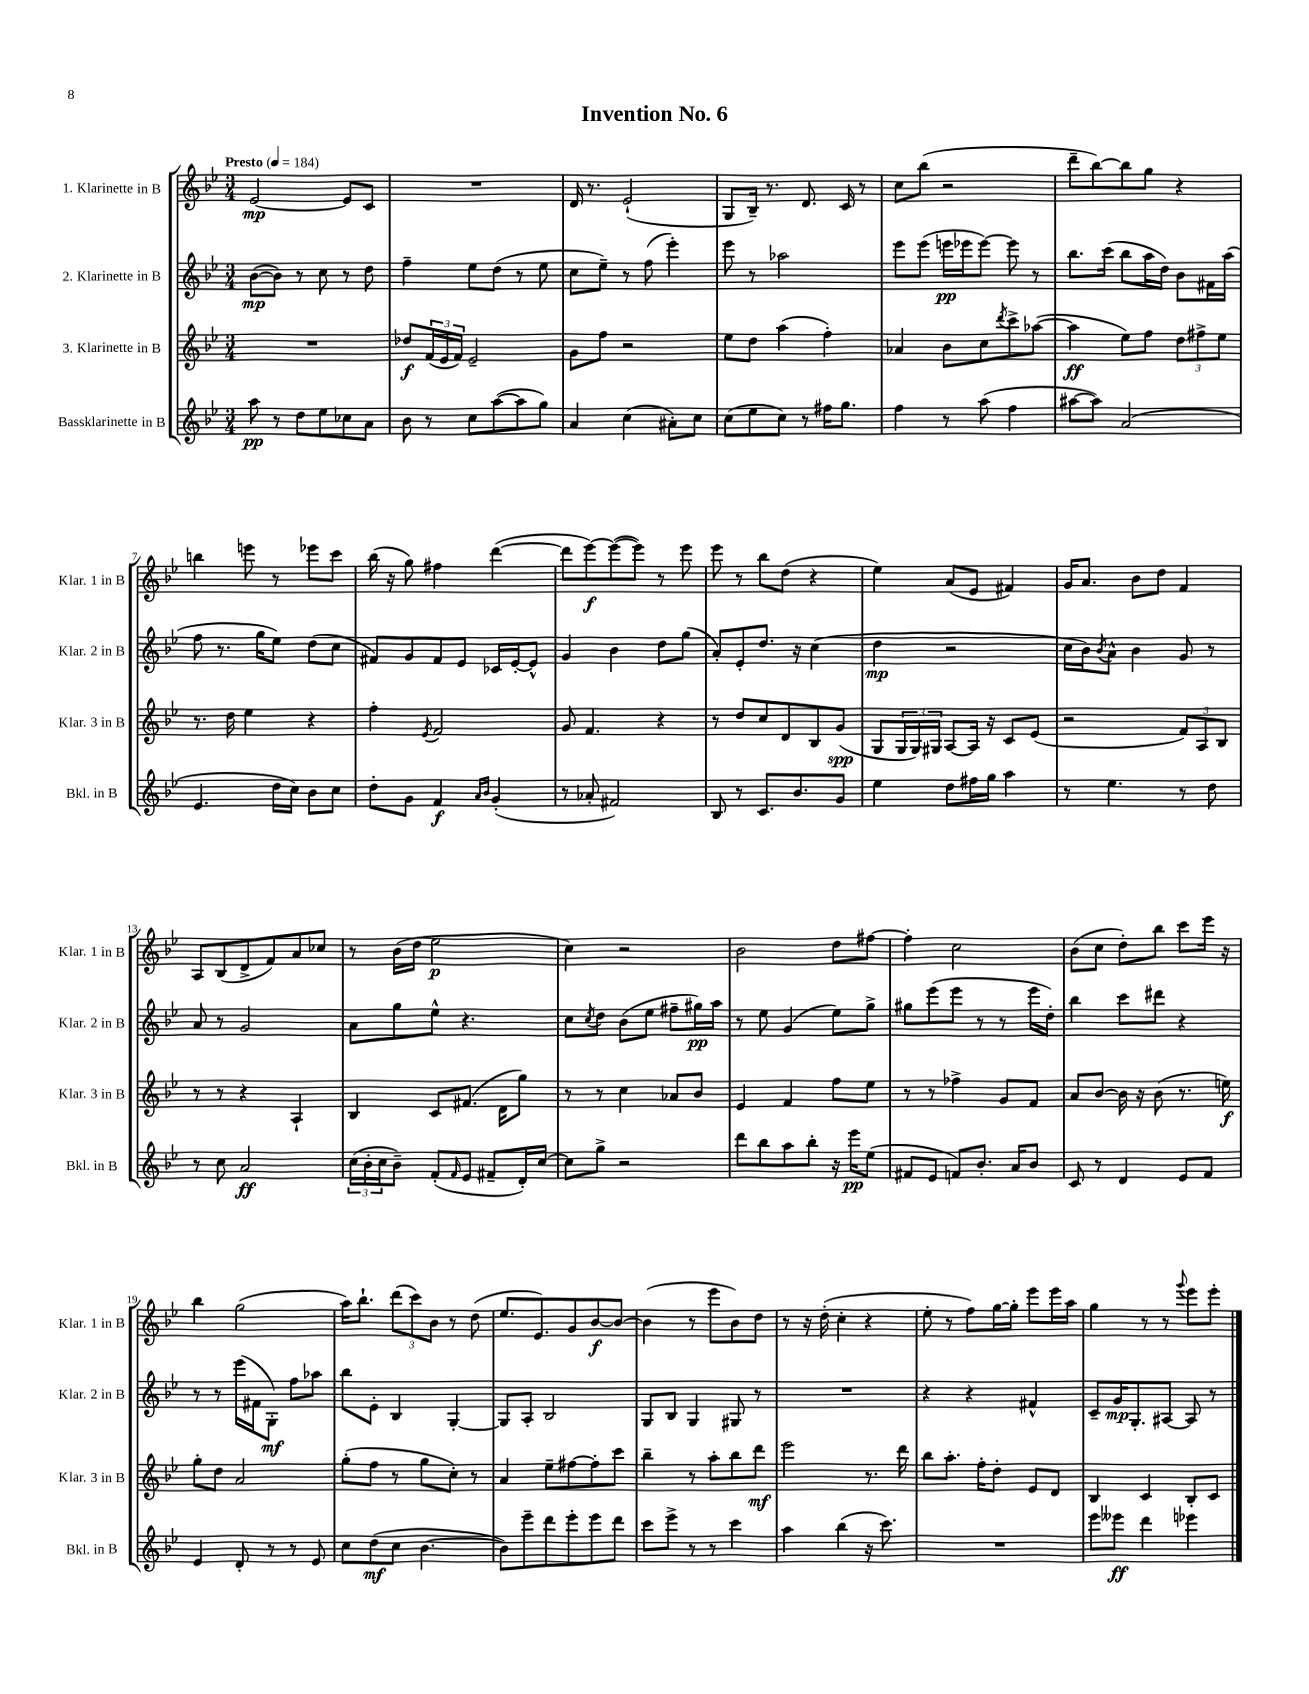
\header { title = "Invention No. 6" }
<<
\new StaffGroup <<
\new Staff = "s0" \with { instrumentName = "1. Klarinette in B" shortInstrumentName = "Klar. 1 in B" } {
    \clef treble \key bes \major \numericTimeSignature \time 3/4 \tempo "Presto" 4 = 184
    ees'2~\mp ees'8 c'8 |
    R2. |
    d'16 r8. ees'2-!( |
    g8 bes16--) r8. d'8. c'16 r8 |
    c''8 bes''8( r2 |
    d'''8-- bes''8~) bes''8 g''8 r4 |
    b''4 e'''8 r8 ees'''8 c'''8 |
    bes''16( r16 g''8) fis''4 d'''4~( |
    d'''8 ees'''8~\f) ees'''8~( ees'''8) r8 ees'''8 |
    ees'''8 r8 bes''8 d''8( r4 |
    ees''4) a'8( ees'8 fis'4) |
    g'16 a'8. bes'8 d''8 f'4 |
    a8 bes8( d'8-> f'8) a'8 ces''8 |
    r8 bes'16( d''16 ees''2\p |
    c''4) r2 |
    bes'2 d''8 fis''8~ |
    fis''4-. c''2 |
    bes'8( c''8 d''8-.) bes''8 c'''8 ees'''16 r16 |
    bes''4 g''2( |
    a''16) bes''8.-! \tuplet 3/2 { d'''8( c'''8) bes'8 } r8 d''8( |
    ees''8. ees'8.) g'8 bes'8~\f bes'8~ |
    bes'4( r8 ees'''8 bes'8) d''8 |
    r8 r16 d''16-.( c''4-. r4 |
    ees''8-. r8 f''8) g''16~ g''16-. ees'''8 ees'''16 a''16 |
    g''4 r8 r8 \appoggiatura { g'''8 } ees'''8 ees'''8-. \bar "|." |
}
\new Staff = "s1" \with { instrumentName = "2. Klarinette in B" shortInstrumentName = "Klar. 2 in B" } {
    \clef treble \key bes \major \numericTimeSignature \time 3/4
    bes'8~\mp( bes'8) r8 c''8 r8 d''8 |
    f''4-- ees''8 d''8( r8 ees''8 |
    c''8 ees''8--) r8 f''8( ees'''4-.) |
    ees'''8 r8 aes''2 |
    ees'''8 ees'''8( e'''16\pp ees'''16 ees'''8~) ees'''8 r8 |
    bes''8. c'''16( bes''8 a''16 d''16) bes'8 fis'16 a''16( |
    f''8 r8. g''16 ees''8) d''8( c''8 |
    fis'8) g'8 fis'8 ees'8 ces'16 ees'16~-. ees'8-^ |
    g'4 bes'4 d''8 g''8( |
    a'8-.) ees'8-. d''8. r16 c''4( |
    d''4\mp r2 |
    c''16 bes'16) \acciaccatura { bes'8 } a'8-^ bes'4 g'8 r8 |
    a'8 r8 g'2 |
    a'8 g''8 ees''8-^ r4. |
    c''8 \acciaccatura { c''8 } d''8 bes'8( ees''8 fis''8-- gis''16\pp) a''16 |
    r8 ees''8 g'4( ees''8) g''8-> |
    gis''8 ees'''8( ees'''8 r8 r8 ees'''16 d''16-.) |
    bes''4 c'''8 dis'''8 r4 |
    r8 r8 ees'''16( fis'16 g8-.\mf) f''8 aes''8 |
    bes''8 ees'8-. bes4 g4~-. |
    g8 a8-. bes2 |
    g8 bes8 g4 gis8 r8 |
    R2. |
    r4 r4 fis'4-^ |
    c'8-- g'16\mp g8.-. ais8~ ais8 r8 \bar "|." |
}
\new Staff = "s2" \with { instrumentName = "3. Klarinette in B" shortInstrumentName = "Klar. 3 in B" } {
    \clef treble \key bes \major \numericTimeSignature \time 3/4
    R2. |
    des''8\f \tuplet 3/2 { f'16( ees'16 f'16) } ees'2-- |
    g'8 f''8 r2 |
    ees''8 d''8 a''4( f''4-.) |
    aes'4 bes'8 c''8 \acciaccatura { d'''8 } c'''8-> aes''8~( |
    aes''4\ff ees''8) f''8 \tuplet 3/2 { d''8 fis''8-> ees''8 } |
    r8. d''16 ees''4 r4 |
    f''4-. \acciaccatura { ees'8 } f'2 |
    g'8 f'4. r4 |
    r8 d''8 c''8 d'8 bes8 g'8\spp( |
    g8 \tuplet 3/2 { g16 g16) gis16 } a8~ a16 r16 c'8 ees'8( |
    r2 \tuplet 3/2 { f'8) a8 bes8 } |
    r8 r8 r4 a4-! |
    bes4 c'8 fis'8.( d'16 g''8) |
    r8 r8 c''4 aes'8 bes'8 |
    ees'4 f'4 f''8 ees''8 |
    r8 r8 fes''4-> g'8 f'8 |
    a'8 bes'8~ bes'16 r16 bes'8( r8. e''16\f) |
    g''8-. d''8 a'2 |
    g''8-.( f''8 r8 g''8 c''8-.) r8 |
    a'4 ees''8-- fis''8~ fis''8-. c'''8 |
    bes''4-- r8 a''8-. bes''8 d'''8\mf |
    ees'''2 r8. d'''16 |
    bes''8 a''8.-. f''16-. d''8-. ees'8 d'8 |
    bes4 c'4 bes8-. c'8 \bar "|." |
}
\new Staff = "s3" \with { instrumentName = "Bassklarinette in B" shortInstrumentName = "Bkl. in B" } {
    \clef treble \key bes \major \numericTimeSignature \time 3/4
    a''8\pp r8 d''8 ees''8 ces''8 a'8 |
    bes'8 r8 c''8 a''8~( a''8 g''8) |
    a'4 c''4( ais'8-.) c''8 |
    c''8( ees''8 c''8) r8 fis''16 g''8. |
    f''4 r8 a''8( f''4 |
    ais''8~ ais''8) a'2( |
    ees'4. d''16 c''16) bes'8 c''8 |
    d''8-. g'8 f'4\f \grace { a'16 bes'16 } g'4-.( |
    r8 aes'8-. fis'2) |
    bes8 r8 c'8. bes'8. g'8 |
    ees''4 d''8 fis''16 g''16 a''4 |
    r8 ees''4. r8 d''8 |
    r8 c''8 a'2\ff |
    \tuplet 3/2 { c''16( bes'16-. c''16 } bes'8--) f'8-.( \grace { f'16 } ees'8 fis'8-- d'16-.) c''16~ |
    c''8 g''8-> r2 |
    d'''8 bes''8 a''8 bes''8-. r16 ees'''16\pp ees''8( |
    fis'8 ees'8 f'8) bes'8.-. a'16 bes'8 |
    c'8 r8 d'4 ees'8 f'8 |
    ees'4 d'8-. r8 r8 ees'8 |
    c''8 d''8\mf( c''8 bes'4.~ |
    bes'8) ees'''8-- d'''8 ees'''8-. ees'''8 d'''8 |
    c'''8 ees'''8-> r8 r8 c'''4 |
    a''4 bes''4( r16 c'''8.) |
    R2. |
    ees'''8 eeses'''8\ff d'''4 ees'''4 \bar "|." |
}
>>
>>
